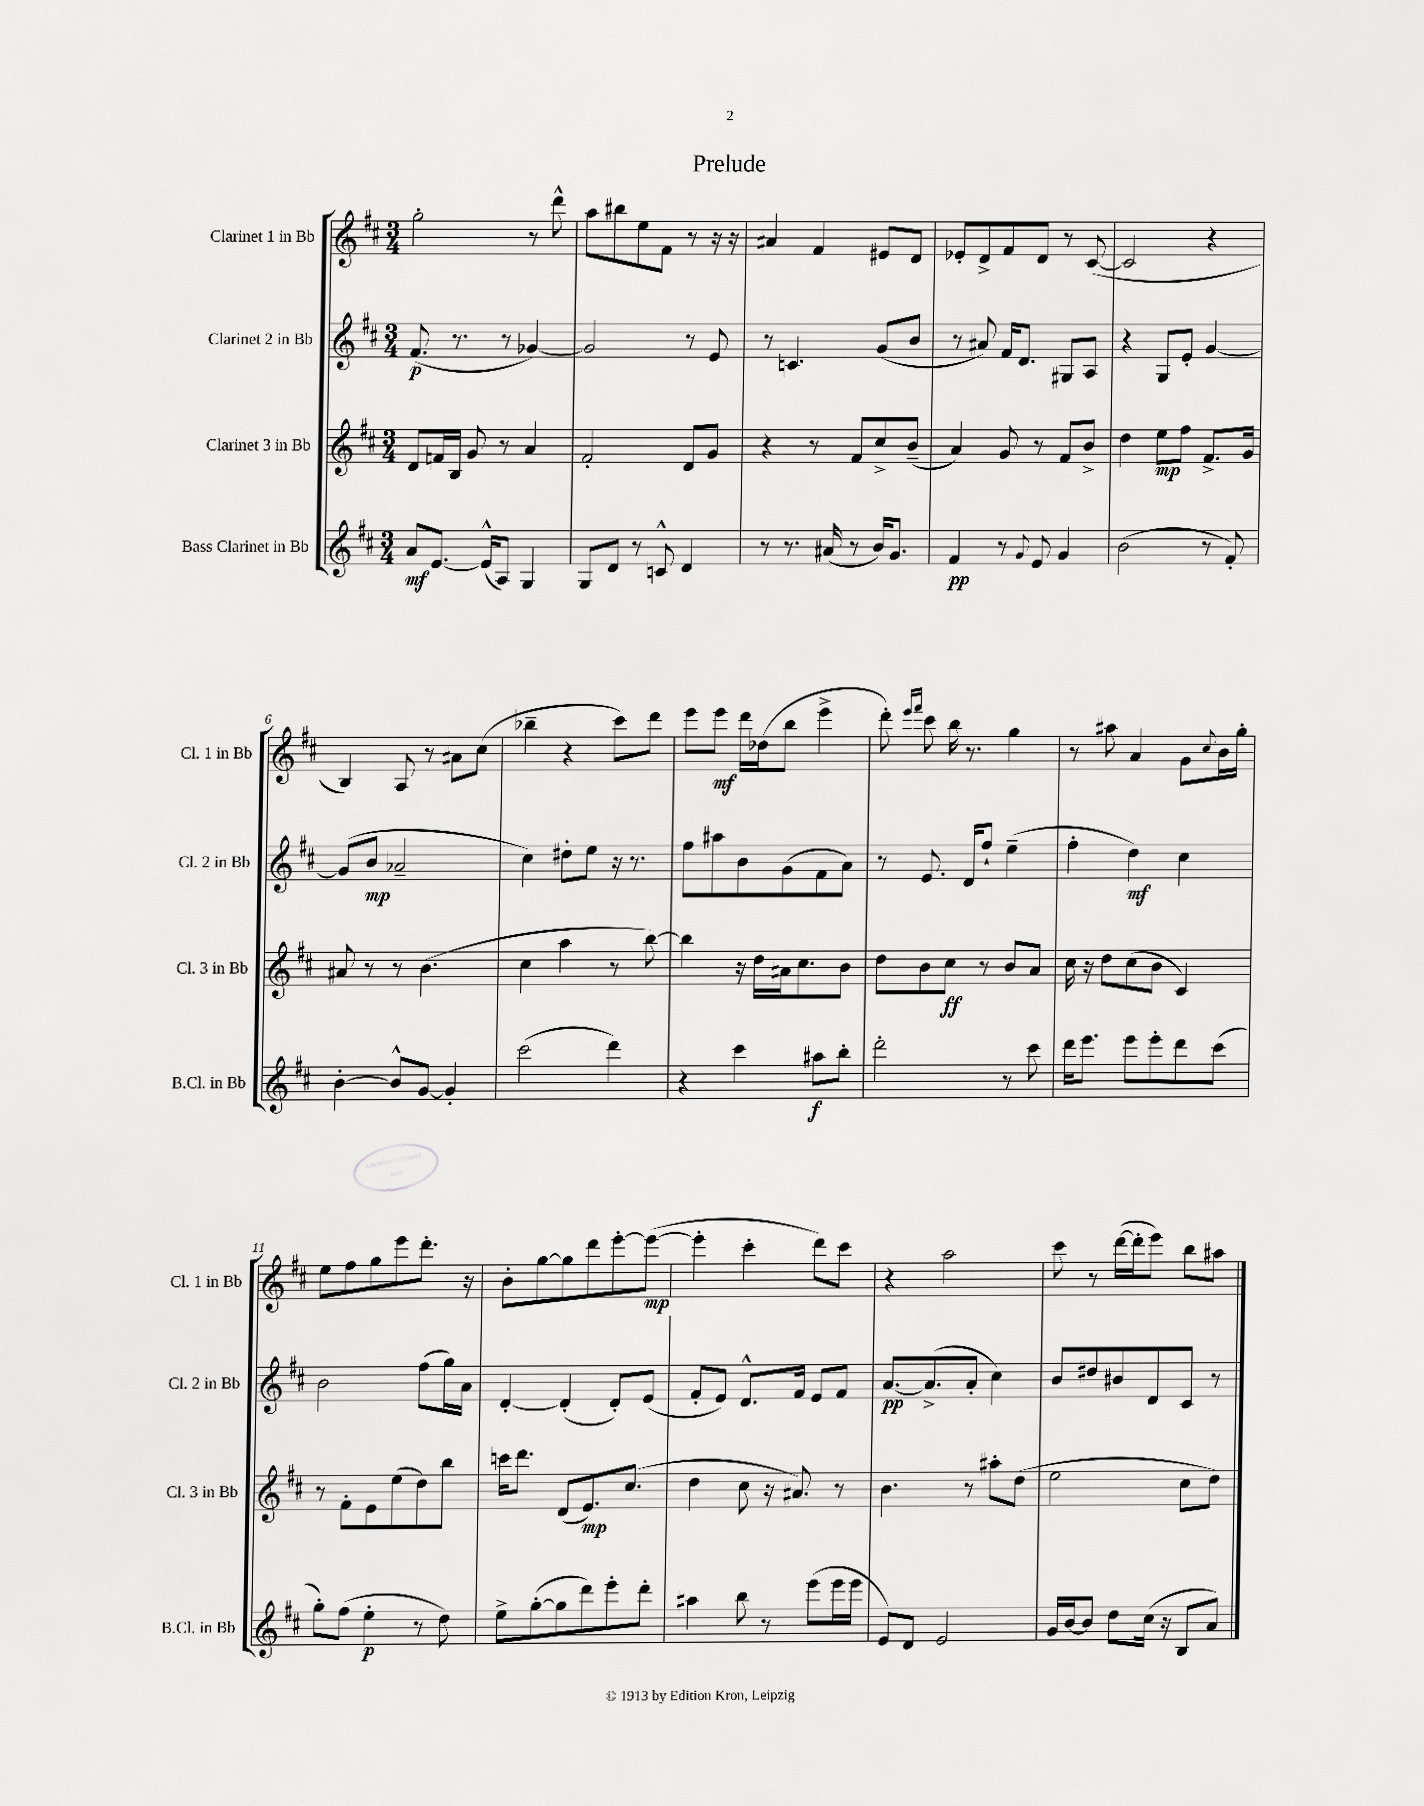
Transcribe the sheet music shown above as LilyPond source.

\header { title = "Prelude" }
<<
\new StaffGroup <<
\new Staff = "s0" \with { instrumentName = "Clarinet 1 in Bb" shortInstrumentName = "Cl. 1 in Bb" } {
    \clef treble \key d \major \numericTimeSignature \time 3/4
    g''2-. r8 d'''8-^ |
    a''8 bis''8 e''8 fis'8 r8 r16 r16 |
    ais'4 fis'4 eis'8 d'8 |
    ees'8-. d'8-> fis'8 d'8 r8 cis'8~( |
    cis'2 r4 |
    b4) a8 r8 ais'8 cis''8( |
    bes''4-- r4 cis'''8) d'''8 |
    e'''8 e'''8\mf d'''16 des''16( b''8 e'''4-> |
    d'''8-.) \grace { e'''16 fis'''16 } cis'''8 b''16 r8. g''4 |
    r8 ais''8 a'4 g'8 \appoggiatura { cis''8 } b'16 g''16-. |
    e''8 fis''8 g''8 e'''8 d'''8.-. r16 |
    b'8-. g''8~ g''8 d'''8 e'''8~-. e'''8~\mp( |
    e'''4-. cis'''4-. d'''8) cis'''8 |
    r4 a''2 |
    cis'''8 r8 d'''16~( d'''16-. e'''8) b''8 ais''8 \bar "|." |
}
\new Staff = "s1" \with { instrumentName = "Clarinet 2 in Bb" shortInstrumentName = "Cl. 2 in Bb" } {
    \clef treble \key d \major \numericTimeSignature \time 3/4
    fis'8.\p( r8. r8 ges'4~) |
    ges'2 r8 e'8 |
    r8 c'4. g'8( b'8 |
    r8 ais'8) fis'16 d'8. gis8 a8 |
    r4 g8 e'8-. g'4~ |
    g'8( b'8\mp aes'2-- |
    cis''4) dis''8-. e''8 r16 r8. |
    fis''8 ais''8 b'8 g'8( fis'8 a'8) |
    r8 e'8. d'16 fis''8-! e''4--( |
    fis''4-. d''4\mf) cis''4 |
    b'2 fis''8( g''16) a'16 |
    d'4~-. d'4-.( d'8-.) e'8( |
    fis'8-. e'8) d'8.-^ fis'16 e'8 fis'8 |
    a'8.~\pp a'8.->( a'8-. cis''4) |
    b'8 dis''8 bis'8 d'8 cis'8 r8 \bar "|." |
}
\new Staff = "s2" \with { instrumentName = "Clarinet 3 in Bb" shortInstrumentName = "Cl. 3 in Bb" } {
    \clef treble \key d \major \numericTimeSignature \time 3/4
    d'8 f'16 b16 g'8 r8 a'4 |
    fis'2-. d'8 g'8 |
    r4 r8 fis'8 cis''8-> b'8--( |
    a'4) g'8 r8 fis'8 b'8-> |
    d''4 e''8\mp fis''8 fis'8.-> g'16 |
    ais'8 r8 r8 b'4.( |
    cis''4 a''4 r8 b''8~) |
    b''4 r16 d''16 ais'16 cis''8. b'8 |
    d''8 b'8 cis''8\ff r8 b'8 a'8 |
    cis''16 r16 d''8 cis''8( b'8 cis'4) |
    r8 fis'8-. e'8 e''8( d''8) b''8 |
    c'''16 d'''8. d'8( e'8.\mp) cis''8.( |
    d''4 cis''8 r16 ais'8.) r8 |
    b'4. r8 ais''8-. d''8( |
    e''2 cis''8 d''8) \bar "|." |
}
\new Staff = "s3" \with { instrumentName = "Bass Clarinet in Bb" shortInstrumentName = "B.Cl. in Bb" } {
    \clef treble \key d \major \numericTimeSignature \time 3/4
    a'8\mf e'8.~ e'16-^( a8) g4 |
    g8 d'8 r8 c'8-^ d'4 |
    r8 r8. ais'16( r8 b'16) g'8. |
    fis'4\pp r8 \appoggiatura { g'8 } e'8 g'4 |
    b'2( r8 fis'8-.) |
    b'4~-. b'8-^ g'8~ g'4-. |
    cis'''2( d'''4) |
    r4 cis'''4 ais''8\f b''8-. |
    d'''2-. r8 cis'''8 |
    d'''16 e'''8. e'''8 e'''8-. d'''8 cis'''8( |
    g''8-.) fis''8( e''4-.\p r8 d''8) |
    e''8-> g''8~-.( g''8 d'''8) e'''8-. d'''8-. |
    ais''4 b''8 r8 e'''8( e'''16 e'''16 |
    e'8) d'8 e'2 |
    g'16 b'16~ b'8 d''8 cis''16( r16 b8 a'8) \bar "|." |
}
>>
>>
